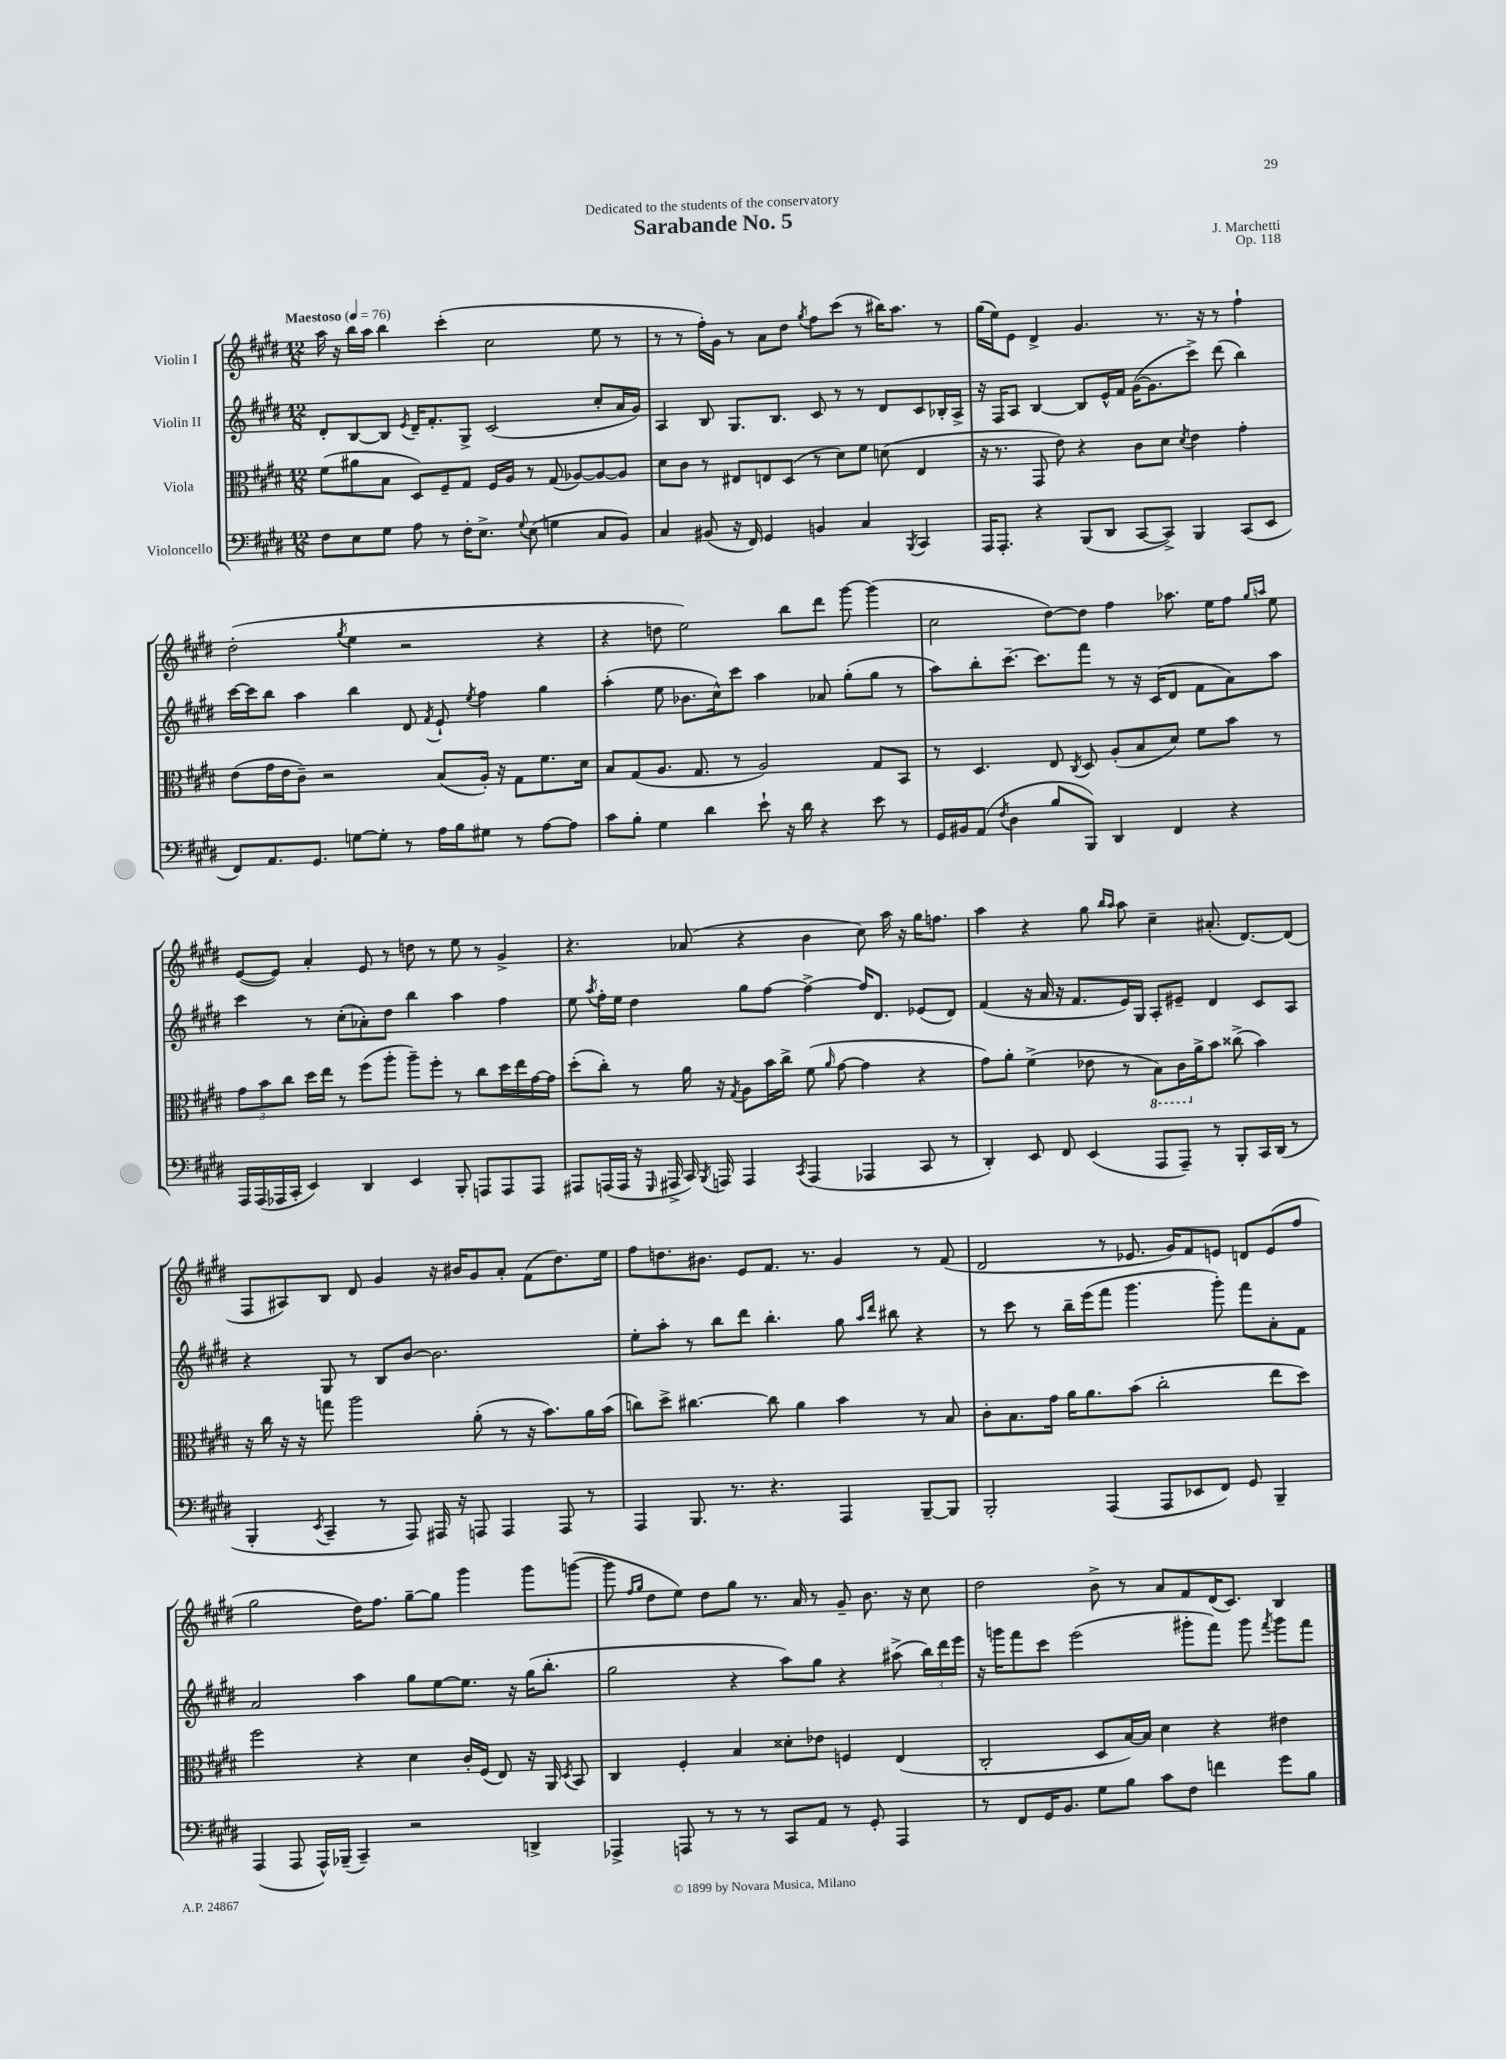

**kern	**kern	**kern	**kern
*staff4	*staff3	*staff2	*staff1
*clefF4	*clefC3	*clefG2	*clefG2
*k[f#c#g#d#]	*k[f#c#g#d#]	*k[f#c#g#d#]	*k[f#c#g#d#]
*M12/8	*M12/8	*M12/8	*M12/8
*MM76	*MM76	*MM76	*MM76
8F#	(8f#	8d#'	16aa
.	.	.	16r
8E	8a#	[8B	16bb
.	.	.	16aa
8G#	8B	8B]	4bb
.	.	8qe	.
8A	8D#)	16d#~	.
.	.	8.f#'	.
8r	8F#~	.	(4ccc#'
16F#'	8G#	8G#^	.
8.E^	.	.	.
.	16F#	(2c#	2cc#
.	16A	.	.
8qqG#	.	.	.
(8E	8r	.	.
4G	(8G#	.	.
.	[8A-)	.	.
8C#	8A-_	8cc#'	8ee
8BB)	8A-]	16a	8r
.	.	16g#)	.
=	=	=	=
4C#	8d#	4A	8r
.	8c#	.	8r
(8BB#	8r	8B	16ff#')
.	.	.	16g#
16r	8E#	8.G#	8r
16FF#)	.	.	.
4GG#	8E	.	8a
.	.	8.B	.
.	(8D#	.	8dd#
.	.	.	8qgg#
4BB	8r	8c#	8ff#
.	8d#)	8r	(8ccc#
4C#	8f#	8r	8r
.	(8d	8d#	16bb#)
.	.	.	8.aa
8qBBB	.	.	.
4CC#	4E	8c#	.
.	.	16B-'	8r
.	.	16A^	.
=	=	=	=
16AAA	16r	16r	(16gg#
8.AAA'	8.r	16F#	16ee)
.	.	8A	8e
4r	8GG#	[4B	4d#^
.	8e)	.	.
(8BBB	4r	8B]	4.g#
8DD#	.	16e^^	.
.	.	16f#	.
[8CC#	8c#	([16g#	.
.	.	8.g#]	.
8CC#^])	8d#	.	8.r
.	8qd#	.	.
4BBB	4e	8ccc#^)	.
.	.	.	16r
.	.	(8ddd#	8r
(8CC#	4g#'	4bb)	4ff#`
8EE	.	.	.
=	=	=	=
8FF#)	(8e	[16ccc#	(2dd#'
.	.	16ccc#]	.
8.AA	16g#	8bb	.
.	16e	.	.
.	8c#~)	4aa	.
8.GG#	.	.	.
.	2r	.	.
.	.	.	8qgg#
[8G	.	4bb	4ee
8G']	.	.	.
8r	.	8d#	2r
.	.	8qf#	.
16A	(8B	8e`	.
16B	.	.	.
.	.	8qee	.
8G#	16A')	4ff#	.
.	16r	.	.
8r	8G#	.	.
[8A	8.f#	4gg#	4r
8A]	.	.	.
.	16d#	.	.
=	=	=	=
8c#	8B	(4aa'	4r
8B'	(8G#	.	.
4G#	8.A	8ee	8dd
.	.	8.b-	2ee)
.	8.G#	.	.
4d#	.	.	.
.	.	16cc#^^)	.
.	8r	8ccc#	.
8e`	2A)	4aa	.
16r	.	.	8bb
16d#	.	.	.
4r	.	8a-	8ddd#
.	.	(8gg#'	[8ggg#
8e	8G#	8gg#	(4ggg#]
8r	8BB	8r	.
=	=	=	=
16GG#	8r	8aa)	2cc#
16BB#	.	.	.
(8AA	4.D#	8bb'	.
8qF#	.	.	.
4D#	.	[8.ccc#~	.
.	.	8.ccc#]	.
8B	8E	.	[8dd#)
.	8qC#	.	.
8BBB)	8D#	8fff#	8dd#]
4DD#	(8A'	8r	4ff#
.	8B	16r	.
.	.	(16c#	.
4FF#	8d#)	8d#	8.aa-
.	8f#	8f#	.
.	.	.	16ee
4r	8b	8a)	8ff#
.	.	.	16qqgg#
.	.	.	16qqaa
.	8r	8aa	8ee
=	=	=	=
16AAA	12g#	4ccc#	([8e
(16AAA	.	.	.
.	12b	.	.
16AAA-	.	.	8e])
.	12cc#	.	.
16CC#'	.	.	.
4EE)	16dd#	8r	4a'
.	16ee	.	.
.	8r	(8cc#'	.
4DD#	(8ff#	8a-')	8e
.	8aa'	8dd#	8r
4EE	8aa~)	4bb	8dd
.	8ff#'	.	8r
8BBB'	8r	4aa	8ee
8AAA	8cc#	.	8r
8AAA	16dd#	4ff#	4g#^
.	16ee	.	.
8AAA	[16g#	.	.
.	16g#]	.	.
=	=	=	=
8AAA#	(8dd#'	8ee	4.r
.	.	8qaa	.
(16AAA	8cc#')	16ff#'	.
16AAA	.	16ee	.
16r	8r	4dd#	.
16qqGGG#	.	.	.
16AAA#^	.	.	.
16CC#)	16a	.	(8a-
8qBBB	.	.	.
16AAA	16r	.	.
.	8qG#	.	.
4AAA	8A	8gg#	4r
.	16b	[8ff#	.
.	16cc#^	.	.
8qCC#	.	.	.
(4AAA	(8f#	4ff#^_	4b
.	16qqa	.	.
.	[8g#	.	.
4AAA-	4g#]	16ff#]	8cc#)
.	.	8.d#	.
.	.	.	16aa
.	.	.	16r
8CC#	4r	(8e-	16gg#
.	.	.	8.ff
8r	.	8d#)	.
=	=	=	=
4DD#')	8g#)	(4f#	4aa
.	8a'	.	.
8EE	(4f#^	16r	4r
.	.	16a	.
8FF#	.	16r	.
.	.	8.f#	.
(4EE	8e-	.	8gg#
.	.	.	16qqbb
.	.	.	16qqaa
.	8r	16e)	8aa
.	.	16G#	.
8AAA	8BB)	8A'	4cc#~
8AAA~)	16C#	8e#~	.
.	16a^	.	.
8r	8b	4d#	(8.a#'
8BBB'	(8cc##^	.	.
.	.	.	[8.d#)
16CC#	4b)	8c#	.
(16DD#	.	.	.
8r	.	8A	(8d#]
=	=	=	=
4BBB'	16r	4r	8F#
.	16cc#	.	.
.	16r	.	8A#)
.	16r	.	.
8qEE	.	.	.
4CC#~	8gg	8G#	8B
.	2aa	8r	8d#
8r	.	8B	4g#
8AAA)	.	[8b	.
16AAA#	.	2.b]	16r
16r	.	.	16b#
8AAA	(8a'	.	8g#
4AAA	8r	.	8a'
.	16r	.	(8f#
.	8.b)	.	.
8AAA	.	.	8.dd#)
8r	16a	.	.
.	(16b	.	16ee
=	=	=	=
4AAA	8cc)	8ee'	8ff#
.	8dd#^	8aa'	8.dd
8.BBB	[4.cc#	8r	.
.	.	.	8.b#
.	.	8bb	.
8.r	.	.	.
.	.	8ddd#	8e
4.r	8cc#]	4.bb'	8.f#
.	4a	.	.
.	.	.	8.r
4AAA	4b	8gg#	4g#
.	.	16qqaa	.
.	.	16qqddd#	.
.	.	8bb#	.
[8BBB~	8r	4r	8r
8BBB]	8B	.	(8f#
=	=	=	=
2BBB'	8c#'	8r	2d#
.	8.B	8ccc#	.
.	.	8r	.
.	16g#	.	.
.	16a	16bb~	.
.	8.a	(16eee	.
(4AAA	.	8fff#	8r
.	(8b	4.ggg#	8.e-
8AAA	2cc#'	.	.
.	.	.	16g#)
8EE-	.	.	8f#
8FF#)	.	8ggg#')	8e
8GG#	.	8fff#	8d
4BBB~	8ee	8a'	(8e
.	8dd#)	8f#	8ff#
=	=	=	=
(4AAA	2ff#	2a	2gg#
8AAA	.	.	.
16AAA^^)	.	.	.
(16BBB-~	.	.	.
4CC#~)	4r	4aa	16dd#)
.	.	.	8.ff#
2r	4d#	8gg#	[8gg#~
.	.	[8ee	8gg#]
.	16c#'	8.ee]	4ggg#
.	(16F#	.	.
.	8E)	.	.
.	.	16r	.
4DD^	16r	(16gg#	8ggg#
.	16AA	8.bb'	.
.	8qD#	.	.
.	8BB	.	([8ggg
=	=	=	=
4AAA-^	4C#	2gg#	8ggg]
.	.	.	16qqff#
.	.	.	16qqgg#
.	.	.	8dd#
8AAA	4F#'	.	8ee)
8r	.	.	8dd#
8r	4B	4r	8gg#
8r	.	.	8.r
8CC#	8d##'	8aa)	.
.	.	.	16a
8AA	8e-	8gg#	8r
8r	4F	4r	8g#~
8GG#'	.	.	8.b
4AAA	(4E	(8aa#^	.
.	.	.	16r
.	.	24bb)	8cc#
.	.	24ddd#	.
.	.	24eee	.
=	=	=	=
8r	2C#'	16r	2dd#
.	.	16ggg	.
8FF#	.	8fff#	.
16GG#	.	8ccc#	.
8.BB	.	.	.
.	.	(2eee	.
8G#	8D#	.	8b^
8B	[16B)	.	8r
.	16B]	.	.
8c#	4d#	.	8a
8F#	.	8ggg#'	8f#
4f	4r	8fff#)	(16d#
.	.	.	8.c#)
.	.	8ggg#	.
.	.	8qfff#	.
8g#	4e#	8ggg#	4B
8B	.	8fff#	.
==	==	==	==
*-	*-	*-	*-
